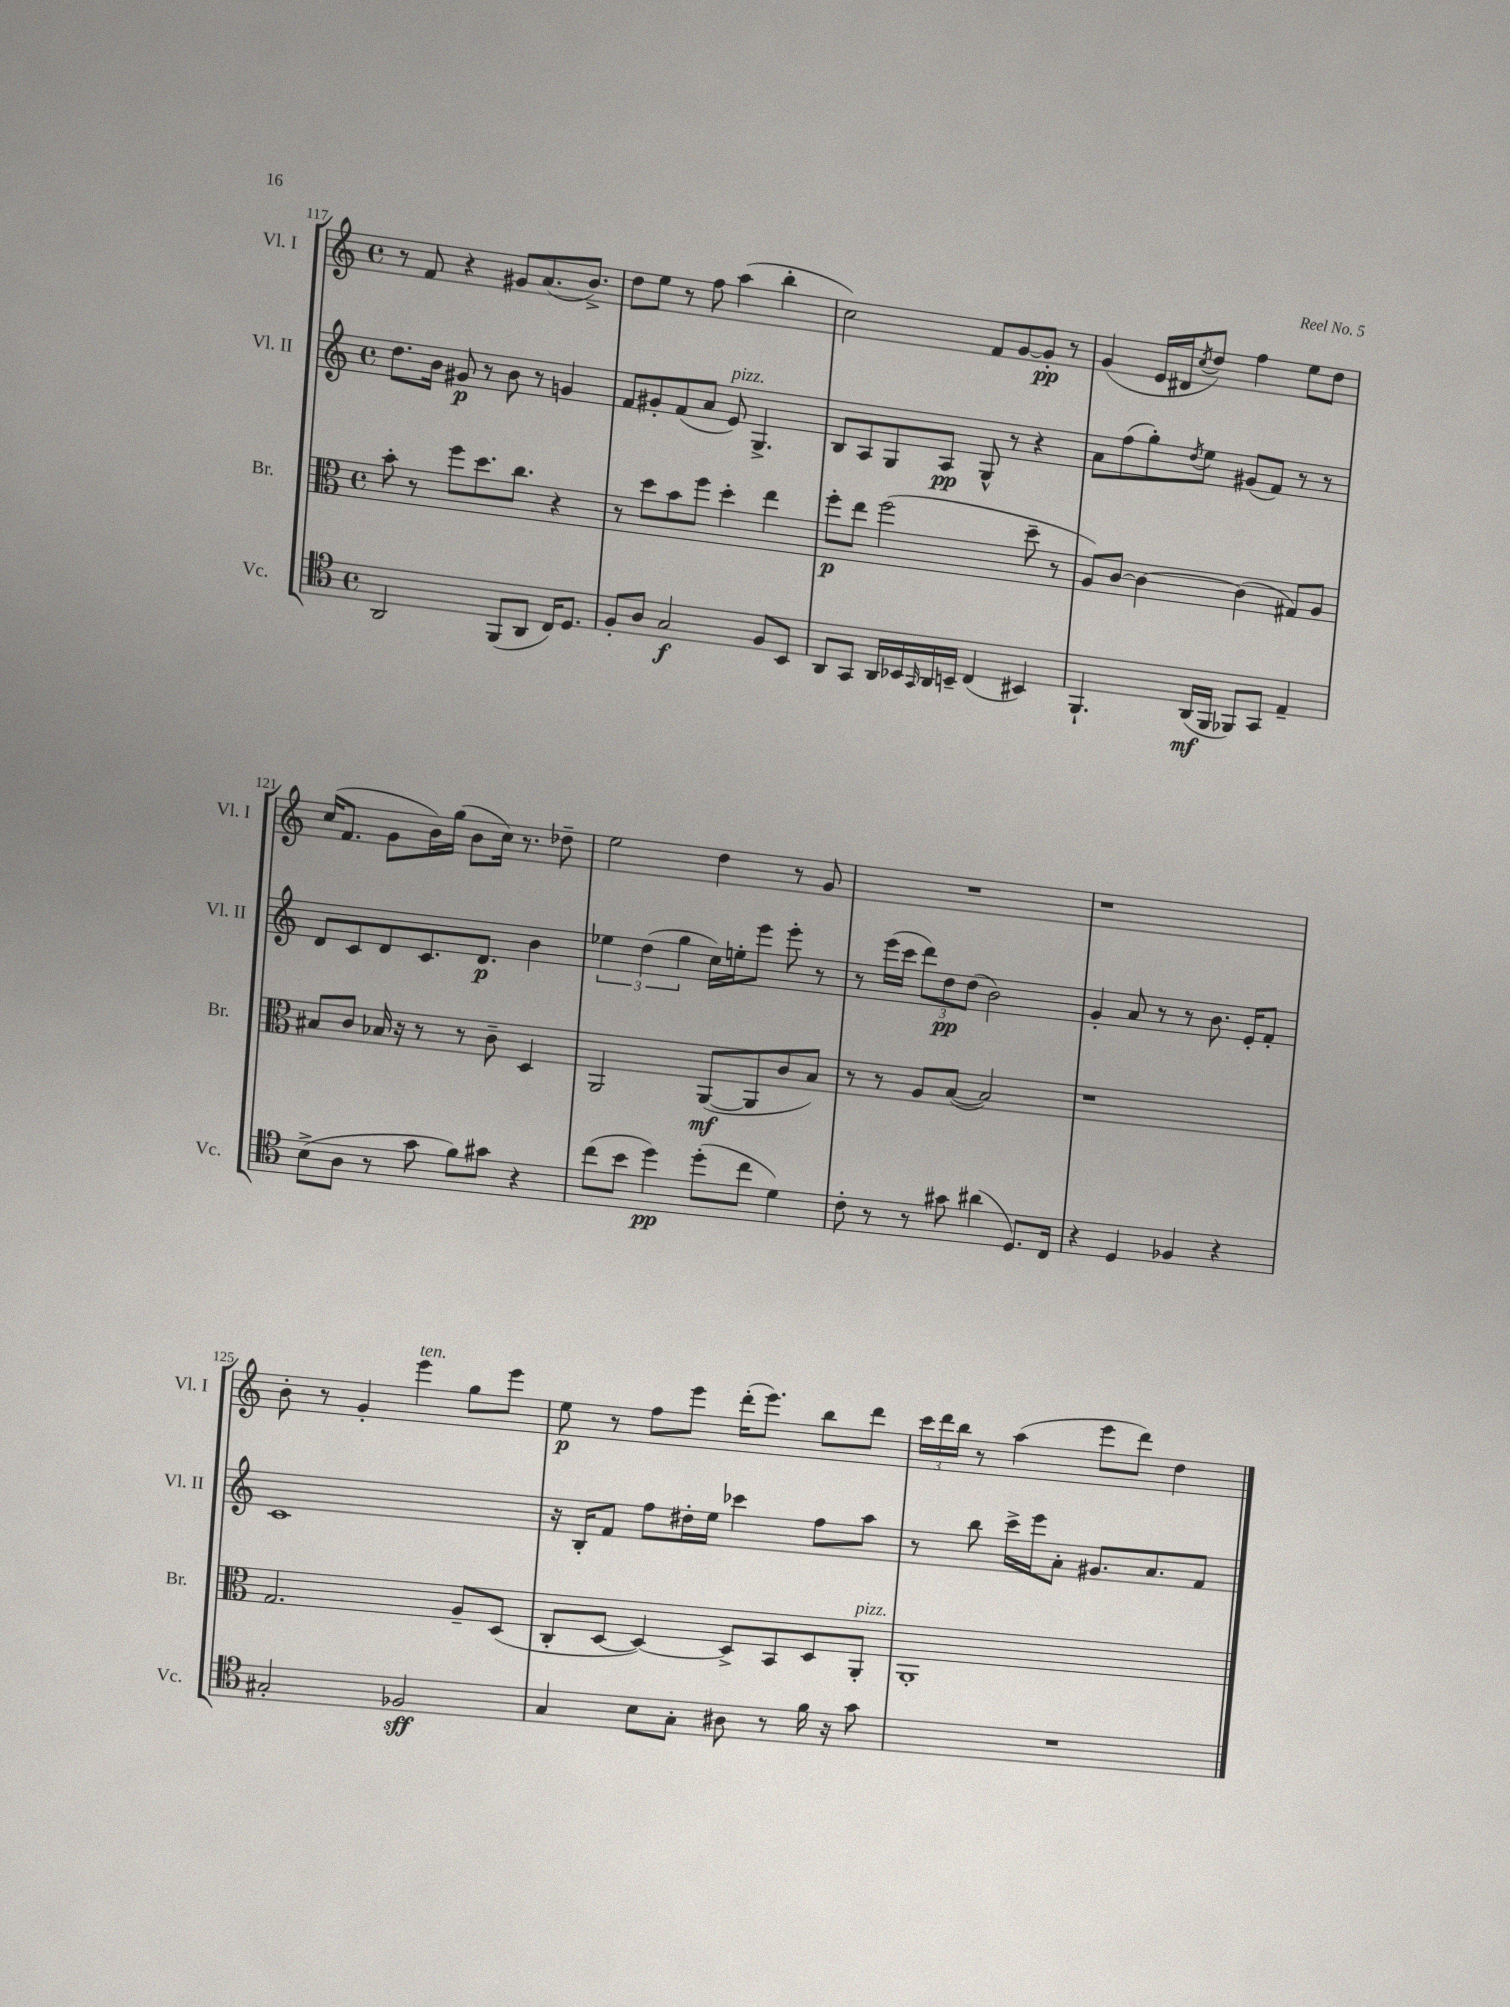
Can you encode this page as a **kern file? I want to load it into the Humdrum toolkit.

**kern	**dynam	**kern	**dynam	**kern	**dynam	**kern	**dynam
*part4	*part4	*part3	*part3	*part2	*part2	*part1	*part1
*staff4	*staff4	*staff3	*staff3	*staff2	*staff2	*staff1	*staff1
*I"Vc.	*	*I"Br.	*	*I"Vl. II	*	*I"Vl. I	*
*I'Vc.	*	*I'Br.	*	*I'Vl. II	*	*I'Vl. I	*
*clefC4	*	*clefC3	*	*clefG2	*	*clefG2	*
*k[]	*	*k[]	*	*k[]	*	*k[]	*
*M4/4	*	*M4/4	*	*M4/4	*	*M4/4	*
*met(c)	*	*met(c)	*	*met(c)	*	*met(c)	*
=117	=117	=117	=117	=117	=117	=117	=117
2AA/	.	8b'\	.	8.dd\L	.	8r	.
.	.	8r	.	.	.	8f/	.
.	.	.	.	16b\Jk	.	.	.
.	.	8ff\L	.	8g#X/	p	4r	.
.	.	8.dd\	.	8r	.	.	.
(8FF/L	.	.	.	8b\	.	8g#X/L	.
.	.	8.cc\J	.	.	.	.	.
8AA/J	.	.	.	8r	.	(8.a/	.
16C/KL)	.	4r	.	4gn/	.	.	.
8.D/J	.	.	.	.	.	8.b^/J)	.
=118	=118	=118	=118	=118	=118	=118	=118
8F'/L	.	8r	.	8f/L	.	8dd\L	.
8A/J	.	8dd\L	.	8g#X'/	.	8ee\J	.
2G/	f	8b\	.	(8f/	.	8r	.
.	.	8ff\J	.	8a/J	.	8ff\	.
!	!	!	!	!LO:TX:a:i:t=pizz.	!	!	!
.	.	4dd'\	.	8e/)	.	(4aa\	.
.	.	.	.	4.G^/	.	.	.
8F/L	.	4ee\	.	.	.	4bb'\	.
8BB/J	.	.	.	.	.	.	.
=119	=119	=119	=119	=119	=119	=119	=119
8AA/L	.	8ff'\L	p	8B/L	.	2cc\)	.
8GG/J	.	8ee\J	.	8A/	.	.	.
16AA/LL	.	(2ff\	.	8G/	.	.	.
16BB-X/	.	.	.	.	.	.	.
16qqGG/	.	.	.	.	.	.	.
16AA/	.	.	.	8A/J	pp	.	.
16BBn~/JJ	.	.	.	.	.	.	.
(4C/	.	.	.	8G^^/	.	8f/L	.
.	.	.	.	8r	.	[8g/	.
4BB#X/)	.	8dd~\	.	4r	.	8g'/J]	pp
.	.	8r	.	.	.	8r	.
=120	=120	=120	=120	=120	=120	=120	=120
4.FF`/	.	8A/L)	.	8a\L	.	(4g/	.
.	.	[8c/J	.	(8ff\	.	.	.
.	.	4c\_	.	8gg'\)	.	16e/LL	.
.	.	.	.	.	.	16d#X/J	.
.	.	.	.	8qdd/	.	8qcc/	.
(16AA/LL	mf	.	.	8ee\J	.	8dd/J)	.
16FF/JJ	.	.	.	.	.	.	.
8FF-X/L)	.	(4c\]	.	(8g#X/L	.	4ff\	.
8GG/J	.	.	.	8f/J)	.	.	.
4E~/	.	8G#X/L)	.	8r	.	8ee\L	.
.	.	8A/J	.	8r	.	8dd\J	.
!!LO:LB:g=z
=121	=121	=121	=121	=121	=121	=121	=121
(8B^\L	.	8B#X/L	.	8d/L	.	(16cc/KL	.
.	.	.	.	.	.	8.f/J	.
8A\J	.	8c/J	.	8c/	.	.	.
8r	.	16B-X/	.	8d/	.	8g\L	.
.	.	16r	.	.	.	.	.
8g\	.	8r	.	8.c/	.	16b\L)	.
.	.	.	.	.	.	(16gg\JJ	.
8f\L)	.	8r	.	.	.	8b\L	.
.	.	.	.	8.d/J	p	.	.
8g#X\J	.	8c~\	.	.	.	16cc\Jk)	.
.	.	.	.	.	.	8.r	.
4r	.	4D/	.	4b\	.	.	.
.	.	.	.	.	.	8dd-X~\	.
=122	=122	=122	=122	=122	=122	=122	=122
(8cc\L	.	2AA/	.	6ee-X\	.	2ee\	.
8b\J	.	.	.	.	.	.	.
.	.	.	.	(6dd\	.	.	.
4dd\)	pp	.	.	.	.	.	.
.	.	.	.	6gg\	.	.	.
(8dd'\L	.	([8AA/L	mf	16cc\LL)	.	4dd\	.
.	.	.	.	16een'\J	.	.	.
8cc\J	.	8AA/]	.	8eee\J	.	.	.
4d\)	.	8c/	.	8eee'\	.	8r	.
.	.	8B/J)	.	8r	.	8g/	.
=123	=123	=123	=123	=123	=123	=123	=123
8c'\	.	8r	.	8r	.	1r	.
8r	.	8r	.	(16eee\LL	.	.	.
.	.	.	.	16ccc\JJ	.	.	.
8r	.	8A/L	.	12ddd\L)	.	.	.
.	.	.	.	12dd\	pp	.	.
8g#X\	.	([8B/J	.	.	.	.	.
.	.	.	.	(12dd\J	.	.	.
(4a#X\	.	2B/])	.	2b\)	.	.	.
8.D/L)	.	.	.	.	.	.	.
16C/Jk	.	.	.	.	.	.	.
=124	=124	=124	=124	=124	=124	=124	=124
4r	.	1r	.	4g'/	.	1r	.
4D/	.	.	.	8a/	.	.	.
.	.	.	.	8r	.	.	.
4F-X/	.	.	.	8r	.	.	.
.	.	.	.	8.b\	.	.	.
4r	.	.	.	.	.	.	.
.	.	.	.	16e'/KL	.	.	.
.	.	.	.	8f'/J	.	.	.
!!LO:LB:g=z
=125	=125	=125	=125	=125	=125	=125	=125
2G#X'/	.	2.G/	.	1c	.	8b'\	.
.	.	.	.	.	.	8r	.
.	.	.	.	.	.	4g'/	.
!	!	!	!	!	!	!LO:TX:a:i:t=ten.	!
2F-X/	sff	.	.	.	.	4eee\	.
.	.	8A~/L	.	.	.	8gg\L	.
.	.	(8D/J	.	.	.	8eee\J	.
=126	=126	=126	=126	=126	=126	=126	=126
4G/	.	8C'/L	.	16r	.	8ee\	p
.	.	.	.	16B'/KL	.	.	.
.	.	[8D/J	.	8f/J	.	8r	.
8B\L	.	4D/_)	.	8ff\L	.	8ff\L	.
8G'\J	.	.	.	16dd#X'\L	.	8eee\J	.
.	.	.	.	16ee\JJ	.	.	.
8A#X\	.	8D^/L]	.	4ccc-X\	.	(16ddd'\KL	.
.	.	.	.	.	.	8.eee\J)	.
8r	.	8BB/	.	.	.	.	.
16f\	.	8D/	.	8ff\L	.	8bb\L	.
16r	.	.	.	.	.	.	.
!	!	!LO:TX:a:i:t=pizz.	!	!	!	!	!
8g\	.	8AA'/J	.	8aa\J	.	8ddd\J	.
=127	=127	=127	=127	=127	=127	=127	=127
1r	.	1AA'	.	8r	.	24ccc\LL	.
.	.	.	.	.	.	24ddd\	.
.	.	.	.	.	.	24bb\JJ	.
.	.	.	.	8bb\	.	8r	.
.	.	.	.	16ccc^\LL	.	(4aa\	.
.	.	.	.	16eee\J	.	.	.
.	.	.	.	8a'\J	.	.	.
.	.	.	.	8.g#X/L	.	8eee\L	.
.	.	.	.	.	.	8ddd\J)	.
.	.	.	.	8.a/	.	.	.
.	.	.	.	.	.	4dd\	.
.	.	.	.	8f/J	.	.	.
==	==	==	==	==	==	==	==
*-	*-	*-	*-	*-	*-	*-	*-
